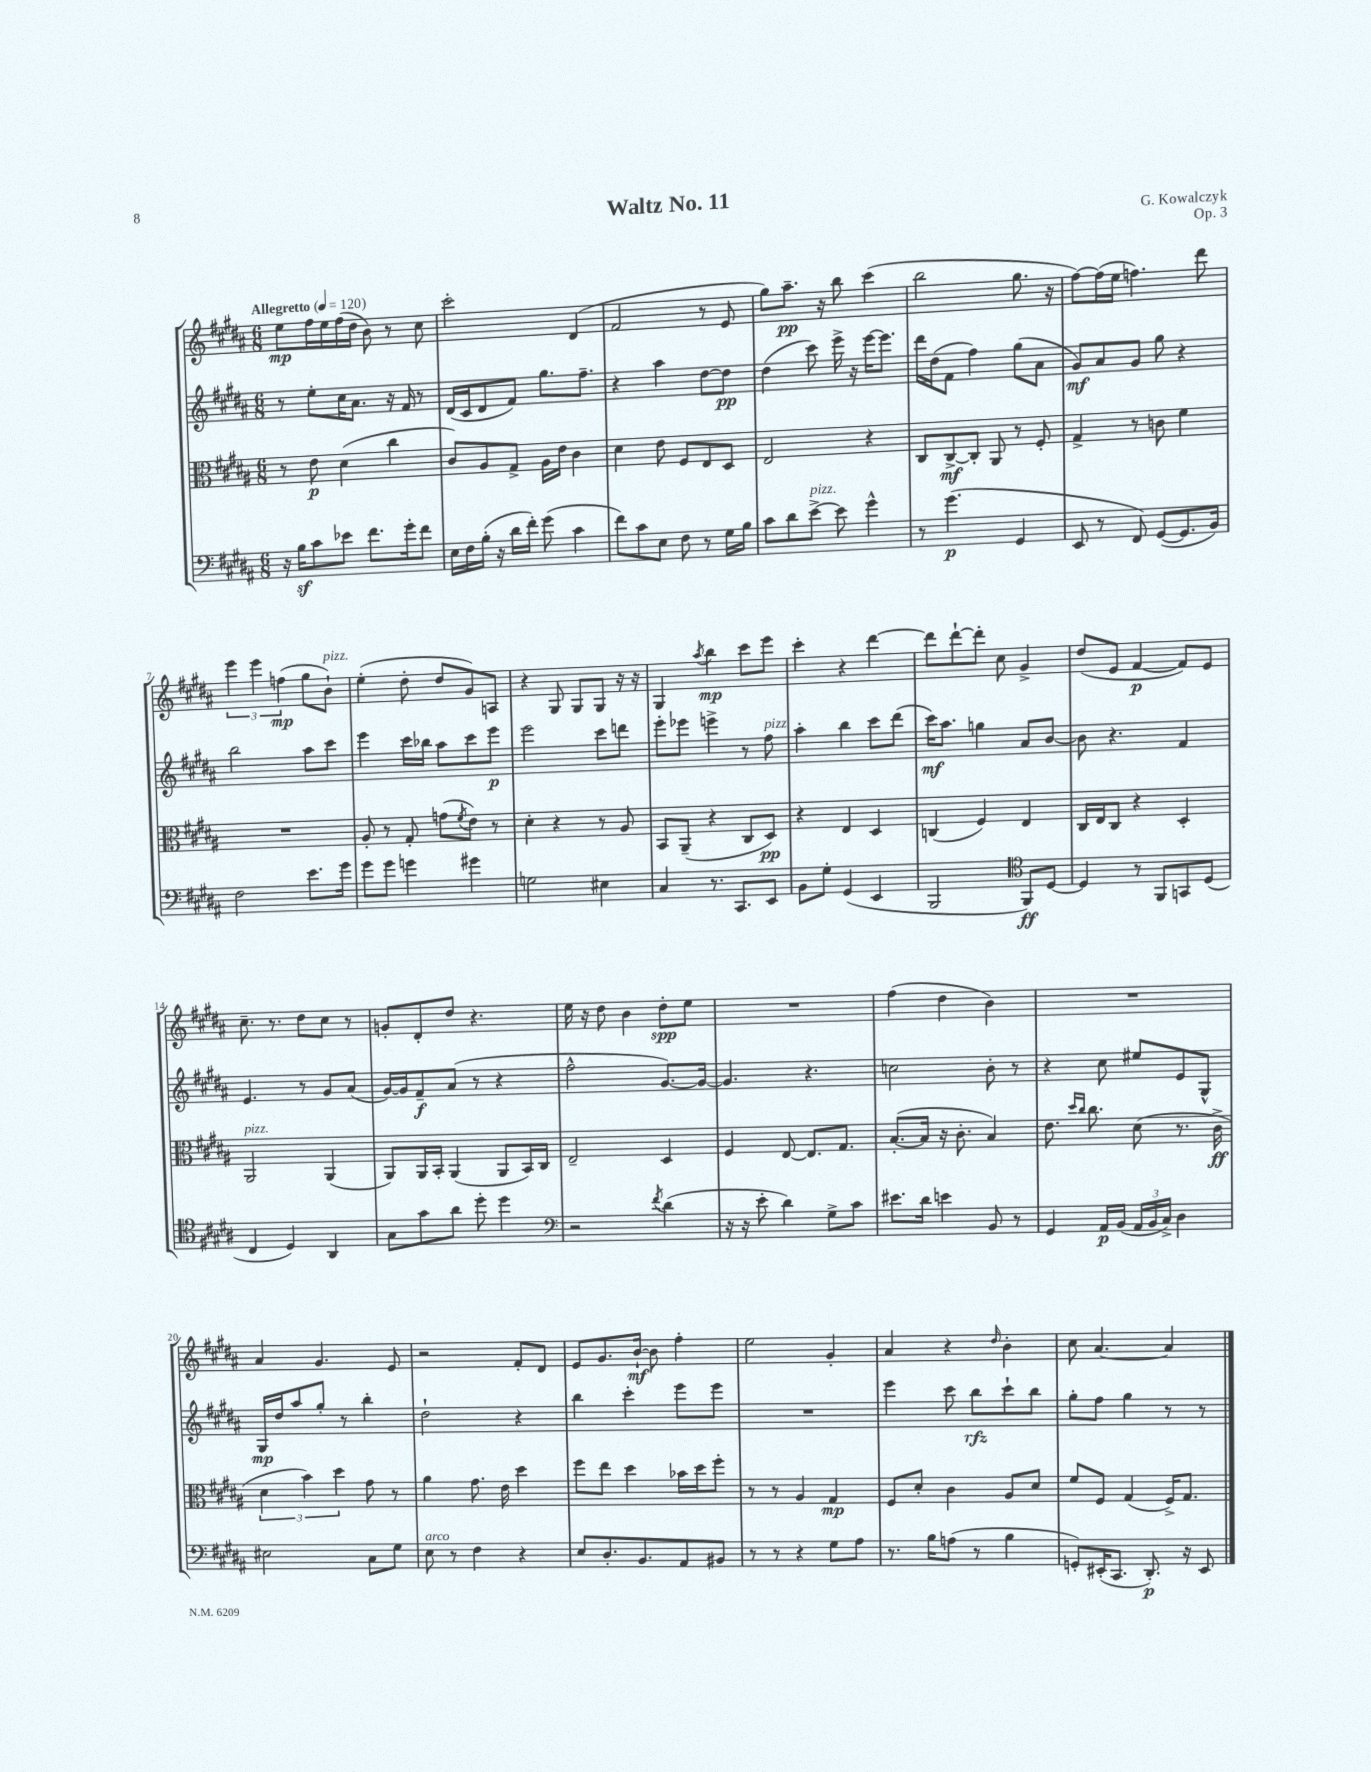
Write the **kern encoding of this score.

**kern	**dynam	**kern	**dynam	**kern	**dynam	**kern	**dynam
*part4	*part4	*part3	*part3	*part2	*part2	*part1	*part1
*staff4	*staff4	*staff3	*staff3	*staff2	*staff2	*staff1	*staff1
*clefF4	*	*clefC3	*	*clefG2	*	*clefG2	*
*k[f#c#g#d#a#]	*	*k[f#c#g#d#a#]	*	*k[f#c#g#d#a#]	*	*k[f#c#g#d#a#]	*
*M6/8	*	*M6/8	*	*M6/8	*	*M6/8	*
*MM120	*	*MM120	*	*MM120	*	*MM120	*
=1	=1	=1	=1	=1	=1	=1	=1
!	!	!	!	!	!	!LO:TX:a:B:t=Allegretto	!
16r	.	8r	.	8r	.	8ee\L	mp
16Bz\KL	.	.	.	.	.	.	.
8c#\	.	8e\	p	8ee'\L	.	16ff#\L	.
.	.	.	.	.	.	16ee\	.
8e-X\J	.	(4d#\	.	16cc#\K	.	(16ff#\	.
.	.	.	.	8.a#\J	.	16dd#\JJ	.
8.f#\L	.	.	.	.	.	8b\)	.
.	.	4cc#\	.	16r	.	8r	.
16g#'\k	.	.	.	16f#/	.	.	.
8f#\J	.	.	.	8r	.	8cc#\	.
=2	=2	=2	=2	=2	=2	=2	=2
16E\LL	.	8c#/L)	.	(16d#/LL	.	2ccc#'\	.
16F#\	.	.	.	16c#/J	.	.	.
(16B'\JJ	.	8A#/	.	8d#/	.	.	.
16r	.	.	.	.	.	.	.
16d#\LL	.	8G#^/J	.	8f#/J)	.	.	.
16f#'\JJ)	.	.	.	.	.	.	.
(8g#\	.	16A#\LL	.	8.gg#\L	.	.	.
.	.	16e\JJ	.	.	.	.	.
4c#\	.	4c#\	.	.	.	(4d#/	.
.	.	.	.	8.ff#~\J	.	.	.
=3	=3	=3	=3	=3	=3	=3	=3
8f#\L)	.	4d#\	.	4r	.	2f#/	.
8c#\	.	.	.	.	.	.	.
8E\J	.	8e\	.	4aa#\	.	.	.
8F#\	.	8F#/L	.	.	.	.	.
8r	.	8E/	.	[8dd#\L	.	8r	.
16G#\LL	.	8D#/J	.	8dd#\J]	pp	8e/	.
16B\JJ	.	.	.	.	.	.	.
=4	=4	=4	=4	=4	=4	=4	=4
8c#\L	.	2E/	.	(4dd#\	.	8gg#\L)	.
8d#\	.	.	.	.	.	8.aa#~\J	pp
!LO:TX:a:i:t=pizz.	!	!	!	!	!	!	!
[8e^\J	.	.	.	8ccc#\)	.	.	.
.	.	.	.	.	.	16r	.
8e\]	.	.	.	16eee^\	.	8bb\	.
.	.	.	.	16r	.	.	.
4g#^^\	.	4r	.	[16eee\KL	.	(4ccc#\	.
.	.	.	.	8.eee\J]	.	.	.
=5	=5	=5	=5	=5	=5	=5	=5
8r	.	8C#/L	.	16ddd#\LL	.	2bb\	.
.	.	.	.	(16dd#\J	.	.	.
(4.g#\	p	[8C#^/	mf	8f#\J	.	.	.
.	.	8C#'/J]	.	4ff#\)	.	.	.
.	.	8AA#/	.	.	.	.	.
4GG#/	.	8r	.	(8gg#\L	.	8.gg#\	.
.	.	8F#'/	.	8a#\J	.	.	.
.	.	.	.	.	.	16r	.
=6	=6	=6	=6	=6	=6	=6	=6
8EE/	.	4G#^/	.	8g#/L)	mf	[8ff#\L)	.
8r	.	.	.	8a#/	.	(16ff#\L]	.
.	.	.	.	.	.	16ee\JJ	.
8FF#/)	.	8r	.	8g#/J	.	4.ffn\)	.
([8GG#/L	.	8cn\	.	8gg#\	.	.	.
8.GG#/]	.	4f#\	.	4r	.	.	.
.	.	.	.	.	.	8ddd#\	.
16BB/Jk)	.	.	.	.	.	.	.
!!LO:LB:g=z
=7	=7	=7	=7	=7	=7	=7	=7
2F#\	.	2.r	.	2bb\	.	6eee\	.
.	.	.	.	.	.	6eee\	.
.	.	.	.	.	.	(6ffn\	mp
8.e\L	.	.	.	8aa#\L	.	8gg#\L	.
!	!	!	!	!	!	!LO:TX:a:i:t=pizz.	!
.	.	.	.	8ccc#\J	.	8b`\J)	.
16g#\Jk	.	.	.	.	.	.	.
=8	=8	=8	=8	=8	=8	=8	=8
8g#\L	.	8A#'/	.	4eee\	.	(4ee'\	.
8g#\J	.	8r	.	.	.	.	.
4gn\	.	8G#'/	.	16ccc#\LL	.	8dd#'\	.
.	.	.	.	16bb-X\JJ	.	.	.
.	.	(8gn\L	.	8aa#\L	.	8dd#/L	.
.	.	8qf#/	.	.	.	.	.
4g#X\	.	8e\J)	.	8ccc#\	.	8g#/)	.
.	.	8r	.	8eee\J	p	8An/J	.
=9	=9	=9	=9	=9	=9	=9	=9
2Gn\	.	4d#'\	.	2eee\	.	4r	.
.	.	4r	.	.	.	8G#/	.
.	.	.	.	.	.	8G#/L	.
4E#X\	.	8r	.	8ccc#\L	.	8G#/J	.
.	.	8A#/	.	8dddn\J	.	16r	.
.	.	.	.	.	.	16r	.
=10	=10	=10	=10	=10	=10	=10	=10
4C#/	.	8BB/L	.	8eee'\L	.	4G#/	.
.	.	(8AA#~/J	.	8eee-X\J	.	.	.
.	.	.	.	.	.	8qaa#/	.
8.r	.	4r	.	4eeen^\	.	4bb\	mp
8.CC#/L	.	.	.	.	.	.	.
.	.	8C#/L	.	8r	.	8ccc#\L	.
!	!	!	!	!LO:TX:a:i:t=pizz.	!	!	!
8EE/J	.	8D#/J)	pp	8ff#\	.	8eee\J	.
=11	=11	=11	=11	=11	=11	=11	=11
8BB\L	.	4r	.	4aa#'\	.	4ccc#'\	.
8G#'\J	.	.	.	.	.	.	.
(4GG#/	.	4E/	.	4bb\	.	4r	.
4EE/	.	4D#/	.	8ccc#\L	.	[4ddd#\	.
.	.	.	.	(8ddd#\J	.	.	.
=12	=12	=12	=12	=12	=12	=12	=12
2BBB/	.	(4Cn/	.	16ccc#\KL)	mf	8ddd#\L]	.
.	.	.	.	8.aa#\J	.	.	.
.	.	.	.	.	.	[8ddd#`\	.
.	.	4F#/)	.	4ggn\	.	8ddd#'\J]	.
.	.	.	.	.	.	8cc#\	.
*clefC4	*	*	*	*	*	*	*
8FF#/L)	ff	4E/	.	8a#/L	.	4g#^/	.
[8D#/J	.	.	.	[8b/J	.	.	.
=13	=13	=13	=13	=13	=13	=13	=13
4D#/]	.	16C#/LL	.	8b\]	.	(8dd#/L	.
.	.	16E/J	.	.	.	.	.
.	.	8C#/J	.	4.r	.	8e/J	.
8r	.	4r	.	.	.	[4f#/	p
8FF#/L	.	.	.	.	.	.	.
8GGn/	.	4D#'/	.	4f#/	.	8f#/L])	.
(8D#/J	.	.	.	.	.	8e/J	.
!!LO:LB:g=z
=14	=14	=14	=14	=14	=14	=14	=14
!	!	!LO:TX:a:i:t=pizz.	!	!	!	!	!
4C#/	.	2AA#/	.	4.e/	.	8.cc#~\	.
.	.	.	.	.	.	8.r	.
4D#/)	.	.	.	.	.	.	.
.	.	.	.	8r	.	8dd#\L	.
4AA#/	.	(4AA#/	.	8g#/L	.	8cc#\J	.
.	.	.	.	(8a#/J	.	8r	.
=15	=15	=15	=15	=15	=15	=15	=15
8G#\L	.	8AA#/L)	.	[16g#/LL)	.	8gn'/L	.
.	.	.	.	16g#/J]	.	.	.
8g#\	.	16AA#/L	.	8f#~/	f	8d#'/	.
.	.	16BB'/JJ	.	.	.	.	.
8a#\J	.	(4AA#/	.	(8a#/J	.	8dd#/J	.
8dd#'\	.	.	.	8r	.	4.r	.
4dd#\	.	8AA#/L	.	4r	.	.	.
.	.	16BB/L)	.	.	.	.	.
.	.	16C#/JJ	.	.	.	.	.
=16	=16	=16	=16	=16	=16	=16	=16
*clefF4	*	*	*	*	*	*	*
2r	.	2E~/	.	2ff#^^\	.	16ee\	.
.	.	.	.	.	.	16r	.
.	.	.	.	.	.	8dd#\	.
.	.	.	.	.	.	4b\	.
8qf#/	.	.	.	.	.	.	.
(4d#\	.	4D#/	.	[8.g#/L)	.	8dd#'\L	spp
.	.	.	.	.	.	8ee\J	.
.	.	.	.	16g#/Jk_	.	.	.
=17	=17	=17	=17	=17	=17	=17	=17
16r	.	4F#/	.	4.g#/]	.	2.r	.
16r	.	.	.	.	.	.	.
8e'\	.	.	.	.	.	.	.
4d#\)	.	[8E/	.	.	.	.	.
.	.	8.E/L]	.	4.r	.	.	.
8G#^\L	.	.	.	.	.	.	.
.	.	8.G#/J	.	.	.	.	.
8c#\J	.	.	.	.	.	.	.
=18	=18	=18	=18	=18	=18	=18	=18
8.e#X\L	.	([8.B'/L	.	2ccn\	.	(4ff#\	.
16d#\Jk	.	16B/Jk]	.	.	.	.	.
4en\	.	16r	.	.	.	4dd#\	.
.	.	8.c#'\	.	.	.	.	.
8BB/	.	4B/)	.	8b'\	.	4b\)	.
8r	.	.	.	8r	.	.	.
=19	=19	=19	=19	=19	=19	=19	=19
4GG#/	.	8.e\	.	4r	.	2.r	.
.	.	16qqdd#/LL	.	.	.	.	.
.	.	16qqcc#/JJ	.	.	.	.	.
.	.	8.cc#\	.	.	.	.	.
16AA#/LL	p	.	.	8cc#\	.	.	.
(16BB/JJ	.	.	.	.	.	.	.
24AA#/LL	.	(8d#\	.	8ee#X/L	.	.	.
24BB/	.	.	.	.	.	.	.
24C#^/JJ)	.	.	.	.	.	.	.
4D#\	.	8.r	.	8e/	.	.	.
.	.	.	.	8G#^^/J	.	.	.
.	.	16c#^\	ff	.	.	.	.
!!LO:LB:g=z
=20	=20	=20	=20	=20	=20	=20	=20
2E#X\	.	6d#\	.	16G#/LL	mp	4a#/	.
.	.	.	.	16dd#/J	.	.	.
.	.	.	.	8aa#/	.	.	.
.	.	6b\)	.	.	.	.	.
.	.	.	.	8gg#'/J	.	4.g#/	.
.	.	6dd#\	.	.	.	.	.
.	.	.	.	8r	.	.	.
8C#\L	.	8g#\	.	4bb'\	.	.	.
8G#\J	.	8r	.	.	.	8e/	.
=21	=21	=21	=21	=21	=21	=21	=21
!LO:TX:a:i:t=arco	!	!	!	!	!	!	!
8E\	.	4a#\	.	2dd#`\	.	2r	.
8r	.	.	.	.	.	.	.
4F#\	.	8.g#\	.	.	.	.	.
.	.	16e\	.	.	.	.	.
4r	.	4dd#\	.	4r	.	8f#'/L	.
.	.	.	.	.	.	8d#/J	.
=22	=22	=22	=22	=22	=22	=22	=22
8E/L	.	8ff#\L	.	4bb\	.	8e/L	.
8.D#'/	.	8ee\J	.	.	.	8.g#/	.
.	.	4dd#\	.	4ccc#'\	.	.	.
8.BB/	.	.	.	.	.	[16b`/Jk	mf
.	.	.	.	.	.	8b\]	.
8AA#/	.	16b-X\LL	.	8eee\L	.	4ff#'\	.
.	.	16dd#\J	.	.	.	.	.
8BB#X/J	.	8ff#'\J	.	8eee\J	.	.	.
=23	=23	=23	=23	=23	=23	=23	=23
8r	.	8r	.	2.r	.	2ee\	.
8r	.	8r	.	.	.	.	.
4r	.	4A#/	.	.	.	.	.
8G#\L	.	4G#/	mp	.	.	4g#'/	.
8A#\J	.	.	.	.	.	.	.
=24	=24	=24	=24	=24	=24	=24	=24
8.r	.	8F#/L	.	4eee\	.	4a#/	.
.	.	8d#'/J	.	.	.	.	.
16B\KL	.	.	.	.	.	.	.
(8An\J	.	4c#\	.	8ccc#\	.	4r	.
8r	.	.	.	8bb\L	rfz	.	.
.	.	.	.	.	.	16qqdd#/	.
4B\	.	8A#/L	.	8ccc#`\	.	4b'\	.
.	.	8d#/J	.	8bb\J	.	.	.
=25	=25	=25	=25	=25	=25	=25	=25
8GGn'/L)	.	8f#/L	.	8gg#'\L	.	8cc#\	.
(16EE#X'/K	.	8F#/J	.	8ff#\J	.	[4.a#/	.
8.CC#/J	.	.	.	.	.	.	.
.	.	(4G#/	.	4gg#\	.	.	.
8.DD#'/)	p	.	.	.	.	.	.
.	.	16F#^/KL)	.	8r	.	4a#/]	.
16r	.	8.G#/J	.	.	.	.	.
8EE#/	.	.	.	8r	.	.	.
==	==	==	==	==	==	==	==
*-	*-	*-	*-	*-	*-	*-	*-
